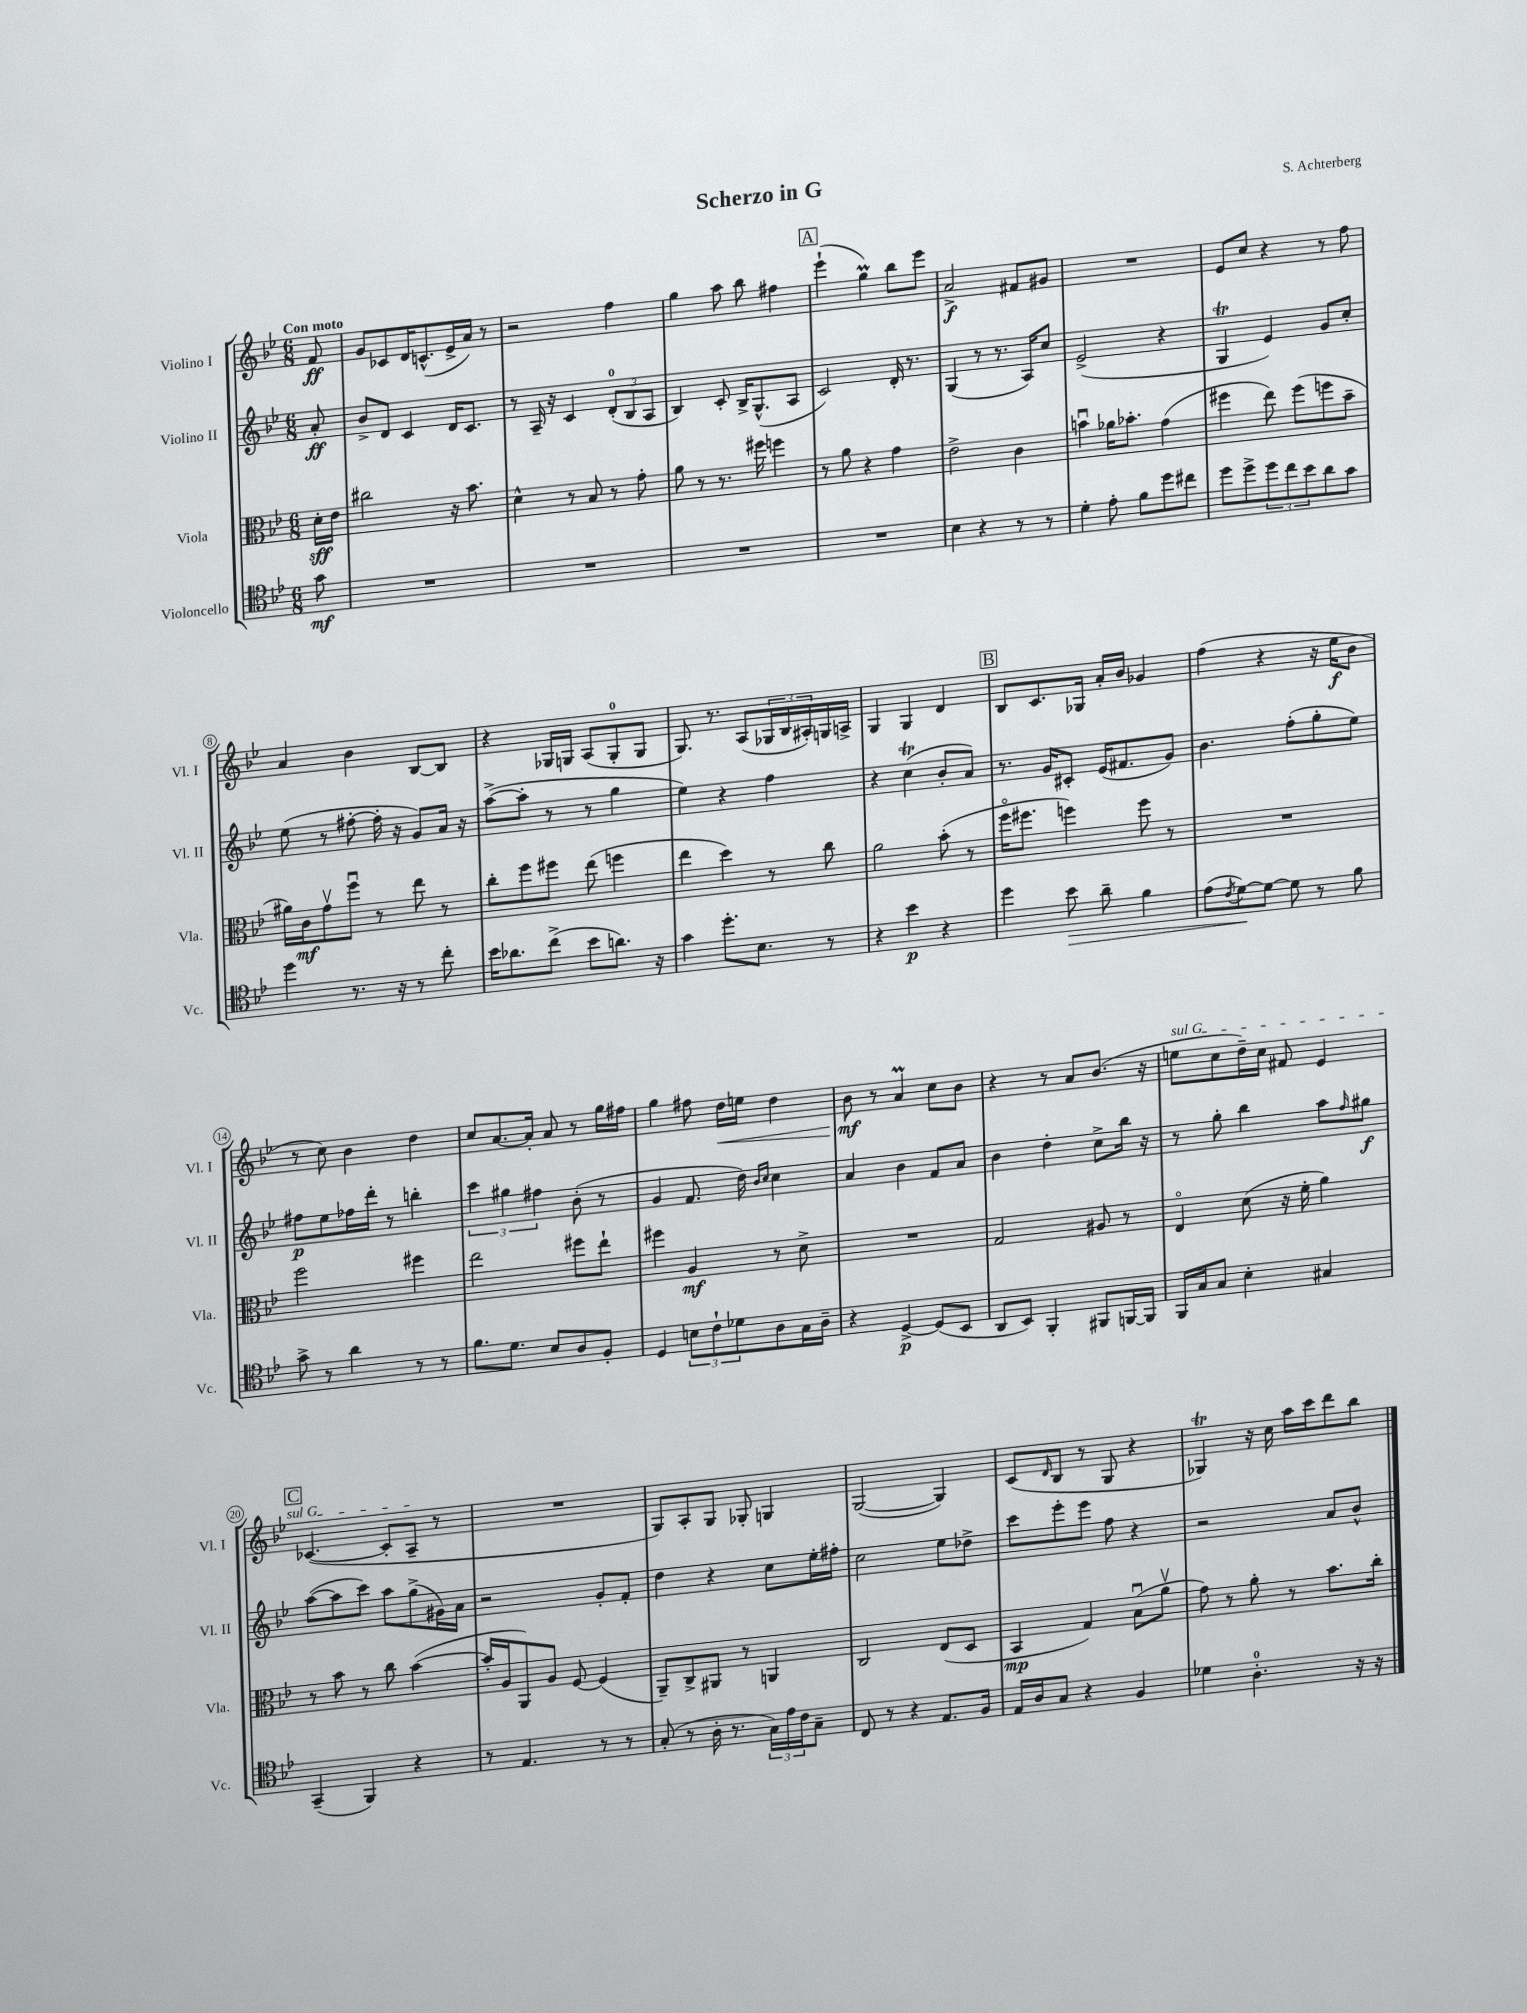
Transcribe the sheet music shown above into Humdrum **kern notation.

**kern	**kern	**kern	**kern
*staff4	*staff3	*staff2	*staff1
*clefC4	*clefC3	*clefG2	*clefG2
*k[b-e-]	*k[b-e-]	*k[b-e-]	*k[b-e-]
*M6/8	*M6/8	*M6/8	*M6/8
8g	16d'	8a'	8f
.	16e-	.	.
=	=	=	=
2.r	2cc#	8b-^	8g
.	.	8d	8c-
.	.	4c	16d
.	.	.	(8.c^^
.	16r	16d	16e-^
.	8.b-	8.c	16a)
.	.	.	8r
=	=	=	=
2.r	4d^^	8r	2r
.	.	16A~	.
.	.	16r	.
.	8r	4c	.
.	8B-	.	.
.	8r	(12d'	4ff
.	.	12B-	.
.	8g'	.	.
.	.	12A	.
=	=	=	=
2.r	8a	4B-)	4gg
.	8r	.	.
.	8.r	8c'	8aa
.	.	16B-^	8bb-
.	16ff#	(8.G^^	.
.	4ff	.	4ff#
.	.	8A	.
=	=	=	=
2.r	8r	2c)	(4eee-`
.	8a	.	.
.	4r	.	4gg)
.	4g	16d'	8bb-
.	.	8.r	.
.	.	.	8eee-
=	=	=	=
4B-	2e-^	(4G	2a^
4r	.	8r	.
.	.	8.r	.
8r	4c	.	8f#
.	.	16A)	.
8r	.	8cc	8g#
=	=	=	=
4d'	4bu	(2e-^	2.r
8e-'	16a-	.	.
.	8.b-'	.	.
8f	.	.	.
8dd	(4g	4r	.
8cc#	.	.	.
=	=	=	=
8dd	4ff#	4G	8e-
8dd^	.	.	8cc
12dd	8ee-)	4e-)	4r
12cc	.	.	.
.	(8ff#	.	.
12b-	.	.	.
8a	8ff	8g	8r
8g	8b-~	8cc'	8ff
=	=	=	=
4dd	16a#)	(8ee-	4a
.	16c	.	.
.	8gv	8r	.
8.r	8ffu	[8ff#'	4b-
.	8r	16ff#']	.
16r	.	16r	.
8r	8ee-	8g)	[8B-
8cc'	8r	16a	8B-]
.	.	16r	.
=	=	=	=
16b-	8cc'	([8aa^	4r
8.a-	.	.	.
.	8ff	8aa']	.
(8cc^	8ff#	8r	16G-
.	.	.	16G
8b-	(8ee-	8r	(8A
8.a)	4ff	4gg	8G'
.	.	.	8G
16r	.	.	.
=	=	=	=
4g	4ee-	4ee-)	8.G)
.	.	.	8.r
8.dd'	4dd)	4r	.
.	.	.	(8A
8.B-	.	.	.
.	8r	4ff	24G-
.	.	.	24B-
.	.	.	24A#')
8r	8cc	.	16G
.	.	.	16A^
=	=	=	=
4r	2a	4r	4G
4b-	.	(4cc	4G
4r	(8b-'	8b-'	4d
.	8r	8a)	.
=	=	=	=
4dd	16ffo	8.r	8B-
.	8.ff#	.	.
.	.	.	8.c
.	.	16g	.
8b-	4ff)	8c#'	.
.	.	.	16G-
8a~	.	(16e-	16a'
.	.	8.f#	16b-
4f	8ff	.	4g-
.	8r	8g)	.
=	=	=	=
(8e-	2.r	4.b-	(4ff
8qc	.	.	.
[8d)	.	.	.
8d_	.	.	4r
8d]	.	(8ff'	.
8r	.	8gg'	16r
.	.	.	16ee-
8f	.	8ee-)	8b-
=	=	=	=
8g^	2ff	8ff#	8r
8r	.	8ee-	8cc)
4a	.	16ff-	4b-
.	.	16ddd'	.
.	.	8r	.
8r	4ff#	4bb'	4dd
8r	.	.	.
=	=	=	=
8.f	2ee-	6ccc	8cc
.	.	.	[8.a
.	.	6gg#	.
8.d	.	.	.
.	.	.	16a']
.	.	6ff#	.
8B-	.	.	8a
8A	8ff#	(8b-'	8r
8F'	8ee-`	8r	16gg
.	.	.	16ff#
=	=	=	=
4D	4ff#	4g	4gg
12B	4A	8.f	8ff#
12c`	.	.	.
.	.	.	16dd
12d-	.	.	.
.	.	16dd)	16ee
.	.	16qqb-	.
.	.	16qqcc	.
8A	8r	4cc	4dd
16G	8d^	.	.
16A~	.	.	.
=	=	=	=
4r	2.r	4a	8b-
.	.	.	8r
[4D^	.	4b-	4a
(8D]	.	8f	8cc
8BB-	.	8a	8b-
=	=	=	=
8AA	2G	4b-	4r
8BB-)	.	.	.
4FF'	.	4dd'	8r
.	.	.	8a
8FF#	8A#	8cc^	(8.b-
[16FF	8r	16bb-	.
16FF]	.	16r	16r
=	=	=	=
16FF	4E-o	8r	8ee
16G	.	.	.
8G	.	8gg'	8cc
4B-'	(8d	4bb-	16dd~)
.	.	.	16cc
.	16r	.	8f#
.	16f'	.	.
4G#	4a)	8aa	4e-
.	.	16qqff	.
.	.	8gg#	.
=	=	=	=
(4GG~	8r	([8aa	([4.c-
.	8b-	8aa]	.
4FF)	8r	8ccc)	.
.	8cc	8aa	8c-']
4r	([4b-	(8gg^	8A~
.	.	16g#)	8r
.	.	16a	.
=	=	=	=
8r	16b-']	2r	2.r
.	16A	.	.
4.E-	8AA)	.	.
.	8A	.	.
.	[8F	.	.
8r	(4F]	8g'	.
8r	.	8f'	.
=	=	=	=
(8G'	8AA~)	4dd	8G)
8r	8C^	.	8A'
16A'	8AA#	4r	8G
8.r	.	.	.
.	8r	.	8G-'
24G)	4AA	8cc	4G
24e-	.	.	.
24c	.	.	.
8G~	.	16ee-'	.
.	.	16ff#'	.
=	=	=	=
8C	2C	2cc	([2G
8r	.	.	.
4r	.	.	.
8.E-	(8E-	8ee-	4G])
.	8D	8dd-^	.
16F	.	.	.
=	=	=	=
16E-	4BB-	8ccc	(8c
16A	.	.	.
.	.	.	16qqd
8G	.	8eee-'	8B-
4r	4G)	8eee-	8r
.	.	8ff	8G
4F	(8B-u	4r	4r
.	8av	.	.
=	=	=	=
4d-	8g)	2r	4G-)
.	8r	.	.
4.A'	8a'	.	16r
.	.	.	16cc
.	8r	.	16aa
.	.	.	16ccc
.	8.b-	8a	8ddd
16r	.	8b-^^	8bb-
16r	16cc'	.	.
==	==	==	==
*-	*-	*-	*-
